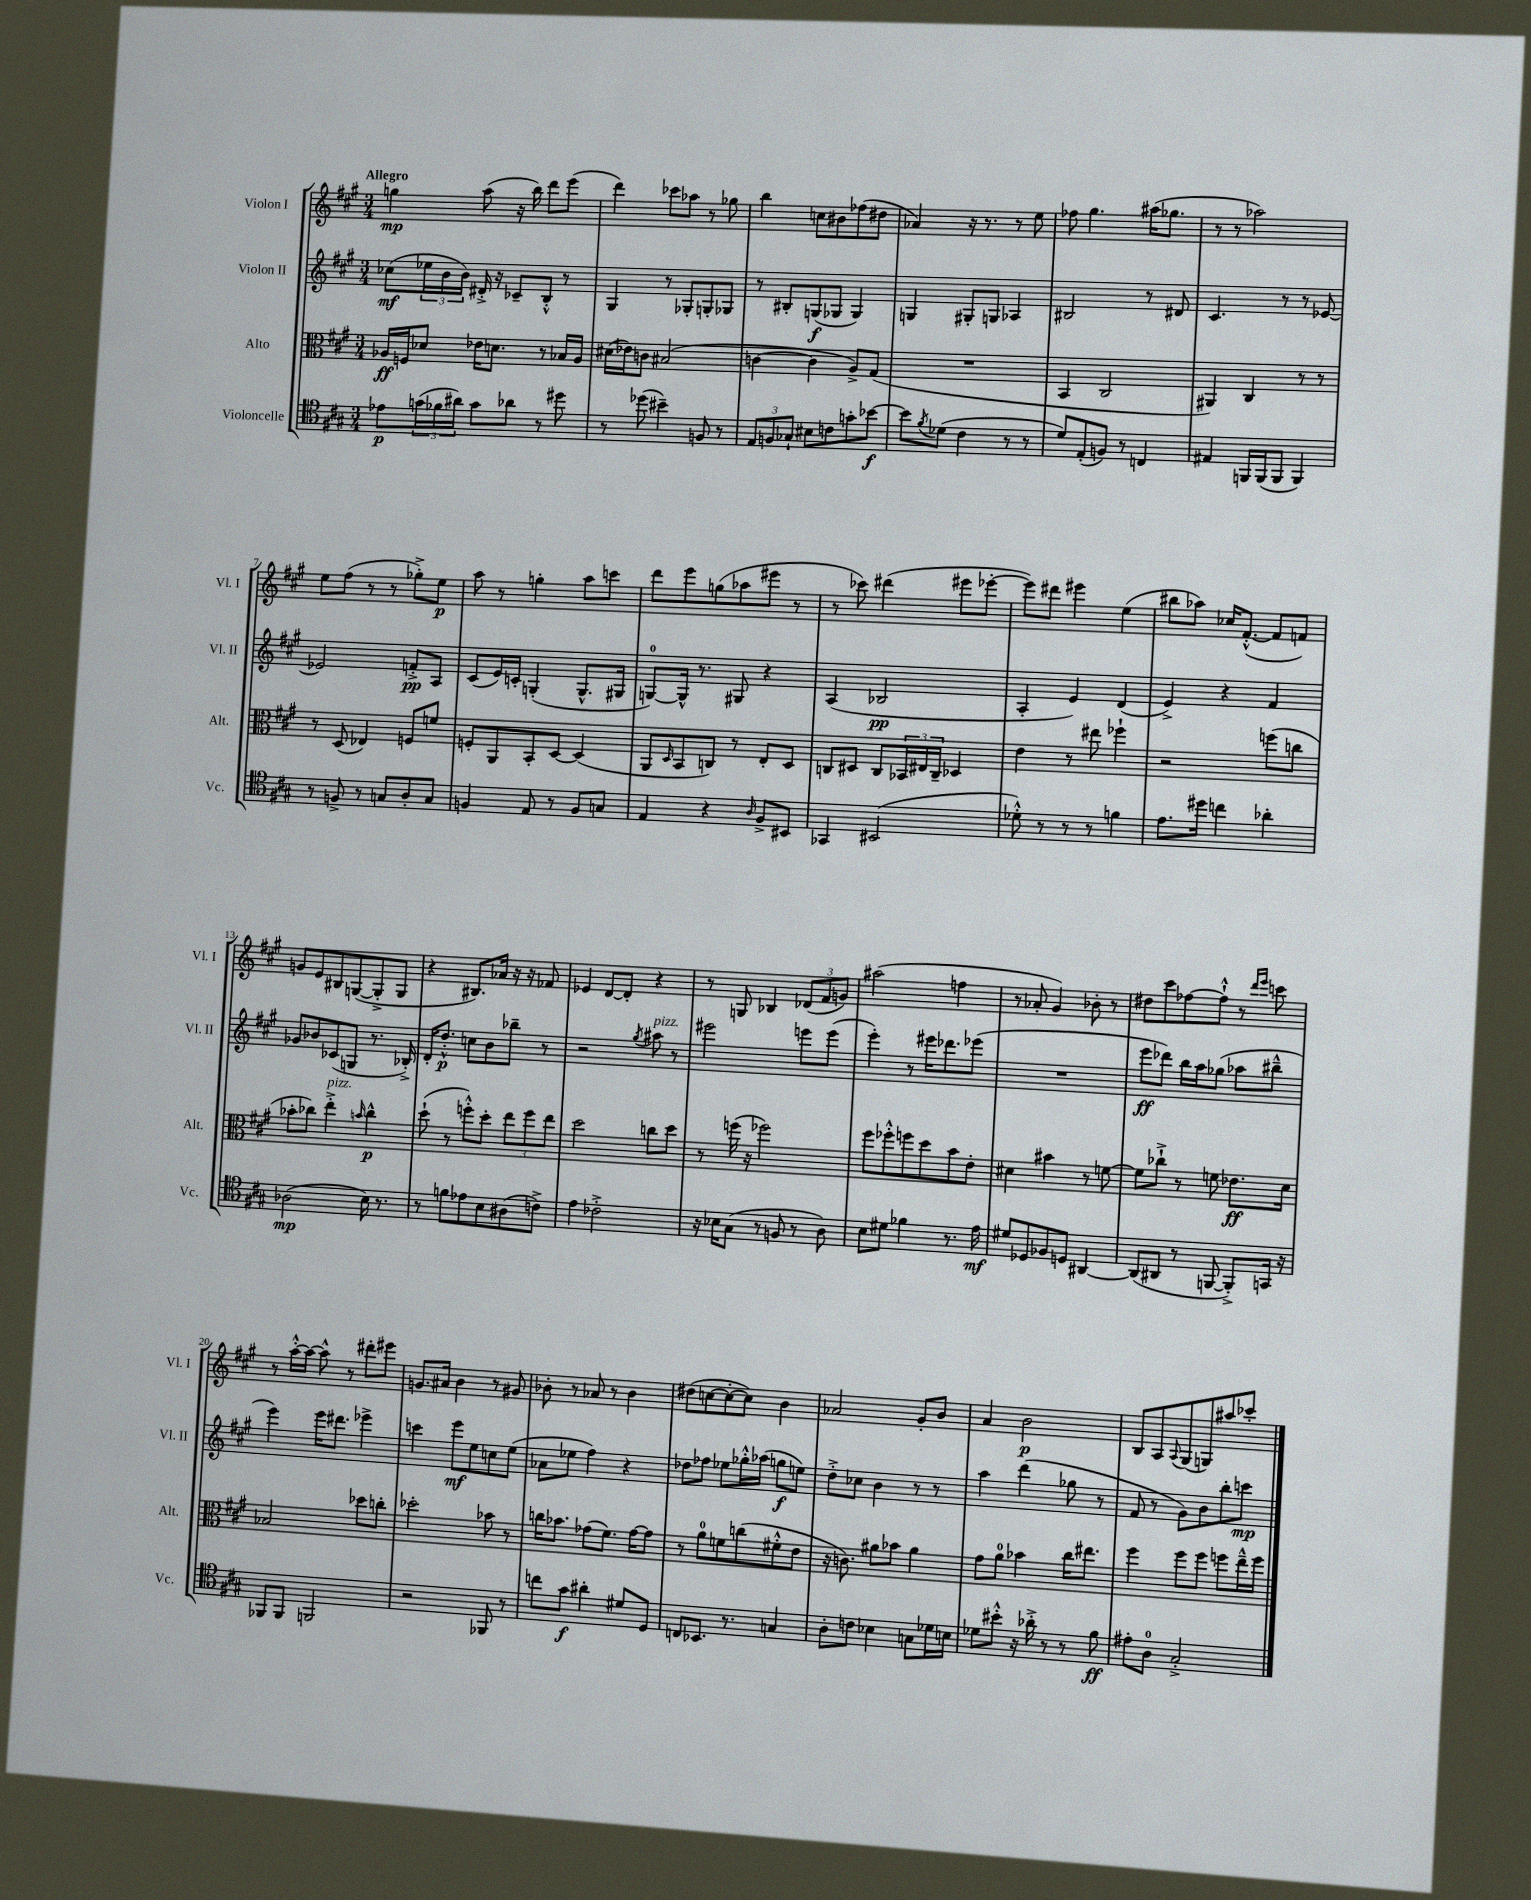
<<
\new StaffGroup <<
\new Staff = "s0" \with { instrumentName = "Violon I" shortInstrumentName = "Vl. I" } {
    \clef treble \key a \major \numericTimeSignature \time 3/4 \tempo "Allegro"
    g''4\mp a''8( r16 b''16) d'''8 e'''8( |
    d'''4) ces'''8 aes''8 r8 ges''8 |
    b''4 c''8 bis'8 fes''8( dis''8 |
    aes'4) r16 r8. r8 e''8 |
    fes''8 gis''4. ais''16( ges''8. |
    r8 r8 aes''2) |
    e''8 fis''8( r8 r8 ges''8-.->) e''8\p |
    a''8 r8 g''4-. a''8 c'''8 |
    d'''8 e'''8 g''8( aes''8 eis'''8 r8 |
    r8 ces'''8) dis'''4( eis'''8 ees'''8~-. |
    ees'''8) dis'''8 eis'''4 e''4( |
    bis''8 aes''8) ces''16 fis'8.~-.-^( fis'8 f'8) |
    g'8 e'8 bis8 g8~( g8-.-> g8 |
    r4 bis8.) aes'16 r16 r16 fes'8 |
    ees'4 d'8~ d'8-. r4 |
    r8 g8 bes4 \tuplet 3/2 { des'8( fis'8 g'8) } |
    ais''2( f''4 |
    r8 aes'8-. gis'4) bes'8-. r8 |
    dis''8 cis'''8 fes''8~ fes''8-!-^ r8 \grace { d'''16 e'''16 } c'''8 |
    r8 a''16~-.-^ a''16~ a''8-^ r8 dis'''8-. eis'''8 |
    g'8. ais'16 b'4 r8 gis'8 |
    bes'8-. r8 aes'8 r8 bes'4 |
    dis''8( c''8~ c''8~-. c''8) b'4 |
    aes'2 gis'8-. b'8 |
    a'4 b'2\p |
    b8 a8 \appoggiatura { a8 } gis8( g8) ais''8 ces'''8-. \bar "|." |
}
\new Staff = "s1" \with { instrumentName = "Violon II" shortInstrumentName = "Vl. II" } {
    \clef treble \key a \major \numericTimeSignature \time 3/4
    ces''8\mf( \tuplet 3/2 { ees''16 b'16 b'16) } dis'16-.-> r16 ces'8-- b8-.-^ r8 |
    gis4 r8 ges8-. g8-. ges8 |
    r8 bis8-. g8\f( ges8 ges4) |
    g4 gis8-. g8 aes4 |
    bis2 r8 dis'8 |
    cis'4. r8 r8 ees'8~ |
    ees'2 f'8-.->\pp a8 |
    cis'8( e'16) c'16-. g4-.( g8.-^ gis16 |
    g8-0~) g16-^ r8. gis8 r4 |
    a4( bes2\pp |
    a4-. e'4) d'4( |
    e'4->) r4 fis'4 |
    ges'8 bes'8 ces'8( g8 r8. bes16-.->) |
    d'16-. d''8.-.-^\p c''8 b'8 bes''8-- r8 |
    r2 \acciaccatura { gis''8 } ais''8^\markup { \italic "pizz." } r8 |
    eis'''2 e'''8 e'''8( |
    e'''4-.) r8 eis'''16 des'''8. ees'''8( |
    R2. |
    e'''8\ff des'''8) b''16 a''16 ges''8( aes''8 bis''8---^ |
    e'''4) e'''16 dis'''8. ees'''4-> |
    c'''4 e'''8\mf e''8 c''8 e''8( |
    aes'8 ees''8 fis''4) r4 |
    des''8 fes''8 ees''8 ges''16-.-^ aes''16( g''8\f e''8) |
    d''8-.-> ces''8 b'4 r8 r8 |
    a''4 d'''4( ges''8 r8 |
    fis'8 r8 gis'8) b'8 b''8-. c'''8\mp \bar "|." |
}
\new Staff = "s2" \with { instrumentName = "Alto" shortInstrumentName = "Alt." } {
    \clef alto \key a \major \numericTimeSignature \time 3/4
    aes16\ff f16 des'8 ees'16 d'8. r8 bes16 aes16 |
    dis'16( ees'16) c'8 bis2( |
    c'4~ c'4 a8->) gis8( |
    R2. |
    b,4 cis2 |
    ais,4) cis4 r8 r8 |
    r8 d8( ees4) f8 f'8 |
    f8-. a,8 b,8-. d8~ d4( |
    a,8 \grace { d16 } b,8 c8) r8 e8-. d8 |
    c8 dis8 c8 \tuplet 3/2 { bes,16 eis16 c16-- } des4 |
    e'4 r8 eis''8 fes''4-! |
    r2 f''8( c''8 |
    bes'8-. ces''8) e''4-.->^\markup { \italic "pizz." } \grace { b'16 } ces''4-^\p |
    d''8-!( r8 f''8-.-^) d''8-. \tuplet 3/2 { e''8 f''8 e''8 } |
    d''2 c''8 d''8 |
    r8 f''16( r16 fes''2) |
    fis''8 fes''8-.-^ f''8 d''8 b'8 e'8-. |
    dis'4 bis'4 r8 f'8~ |
    f'8 ces''8-!-> r8 f'8 ees'8.\ff d'16 |
    bes2 des''8 c''8-. |
    des''2-. bes'8 r8 |
    c''16 bes'8. ges'8( fis'8.) ges'16~ ges'8 |
    r8 a'8-0 f'8 c''8( fis'8-.-^ e'8 |
    r16 c'8.) ais'8 bes'8 ais'4 |
    gis'8 a'8-0 bes'4 cis''16 eis''8. |
    fis''4 fis''8 fis''8 f''8 e''16---^ f''16 \bar "|." |
}
\new Staff = "s3" \with { instrumentName = "Violoncelle" shortInstrumentName = "Vc." } {
    \clef tenor \key a \major \numericTimeSignature \time 3/4
    ees'8\p \tuplet 3/2 { g'16( fes'16 ais'16) } g'8 aes'8 r8 dis''8 |
    r8 des''8( bis'4--) f8 r8 |
    \tuplet 3/2 { e8 f8 ges8-! } bis8 c'8 g'8-. bes'8~\f |
    bes'8 \acciaccatura { fis'8 } des'8( cis'4 r8 r8 |
    d'8) e8-.( f8) r8 c4 |
    eis4 f,16 f,16( f,8 f,4) |
    r8 f8-> r8 g8 a8-. g8 |
    f4 e8 r8 f8 g8 |
    e4 r4 \grace { a16 } fis8-> bis,8 |
    ges,4 bis,2( |
    des'8-.-^) r8 r8 r8 f'4 |
    e'8. dis''16 c''4 aes'4-. |
    aes2\mp( b16) r8. |
    r8 f'8 ees'8 b8 ais8( c'8->) |
    e'4 ces'2-.-> |
    r16 bes16 gis8( r8 f8 r8 a8) |
    b8 dis'8 fes'4 r8. e'16\mf |
    dis'8 des8 fes8 d8 ais,4~ |
    ais,8( ais,8 r8 f,8~ f,8-.->) g,16 r16 |
    fes,8 fes,8 f,2 |
    r2 fes,8 r8 |
    c''8 gis'8\f ais'4-. dis'8 d8 |
    c8 bes,8. r8. g4 |
    a8-. c'8 bes4 g8 des'16 b16 |
    des'8 bis'8-.-^ r16 aes'16-.-> r8 r8 fis'8\ff |
    eis'8-. a8-0 gis2-.-> \bar "|." |
}
>>
>>
